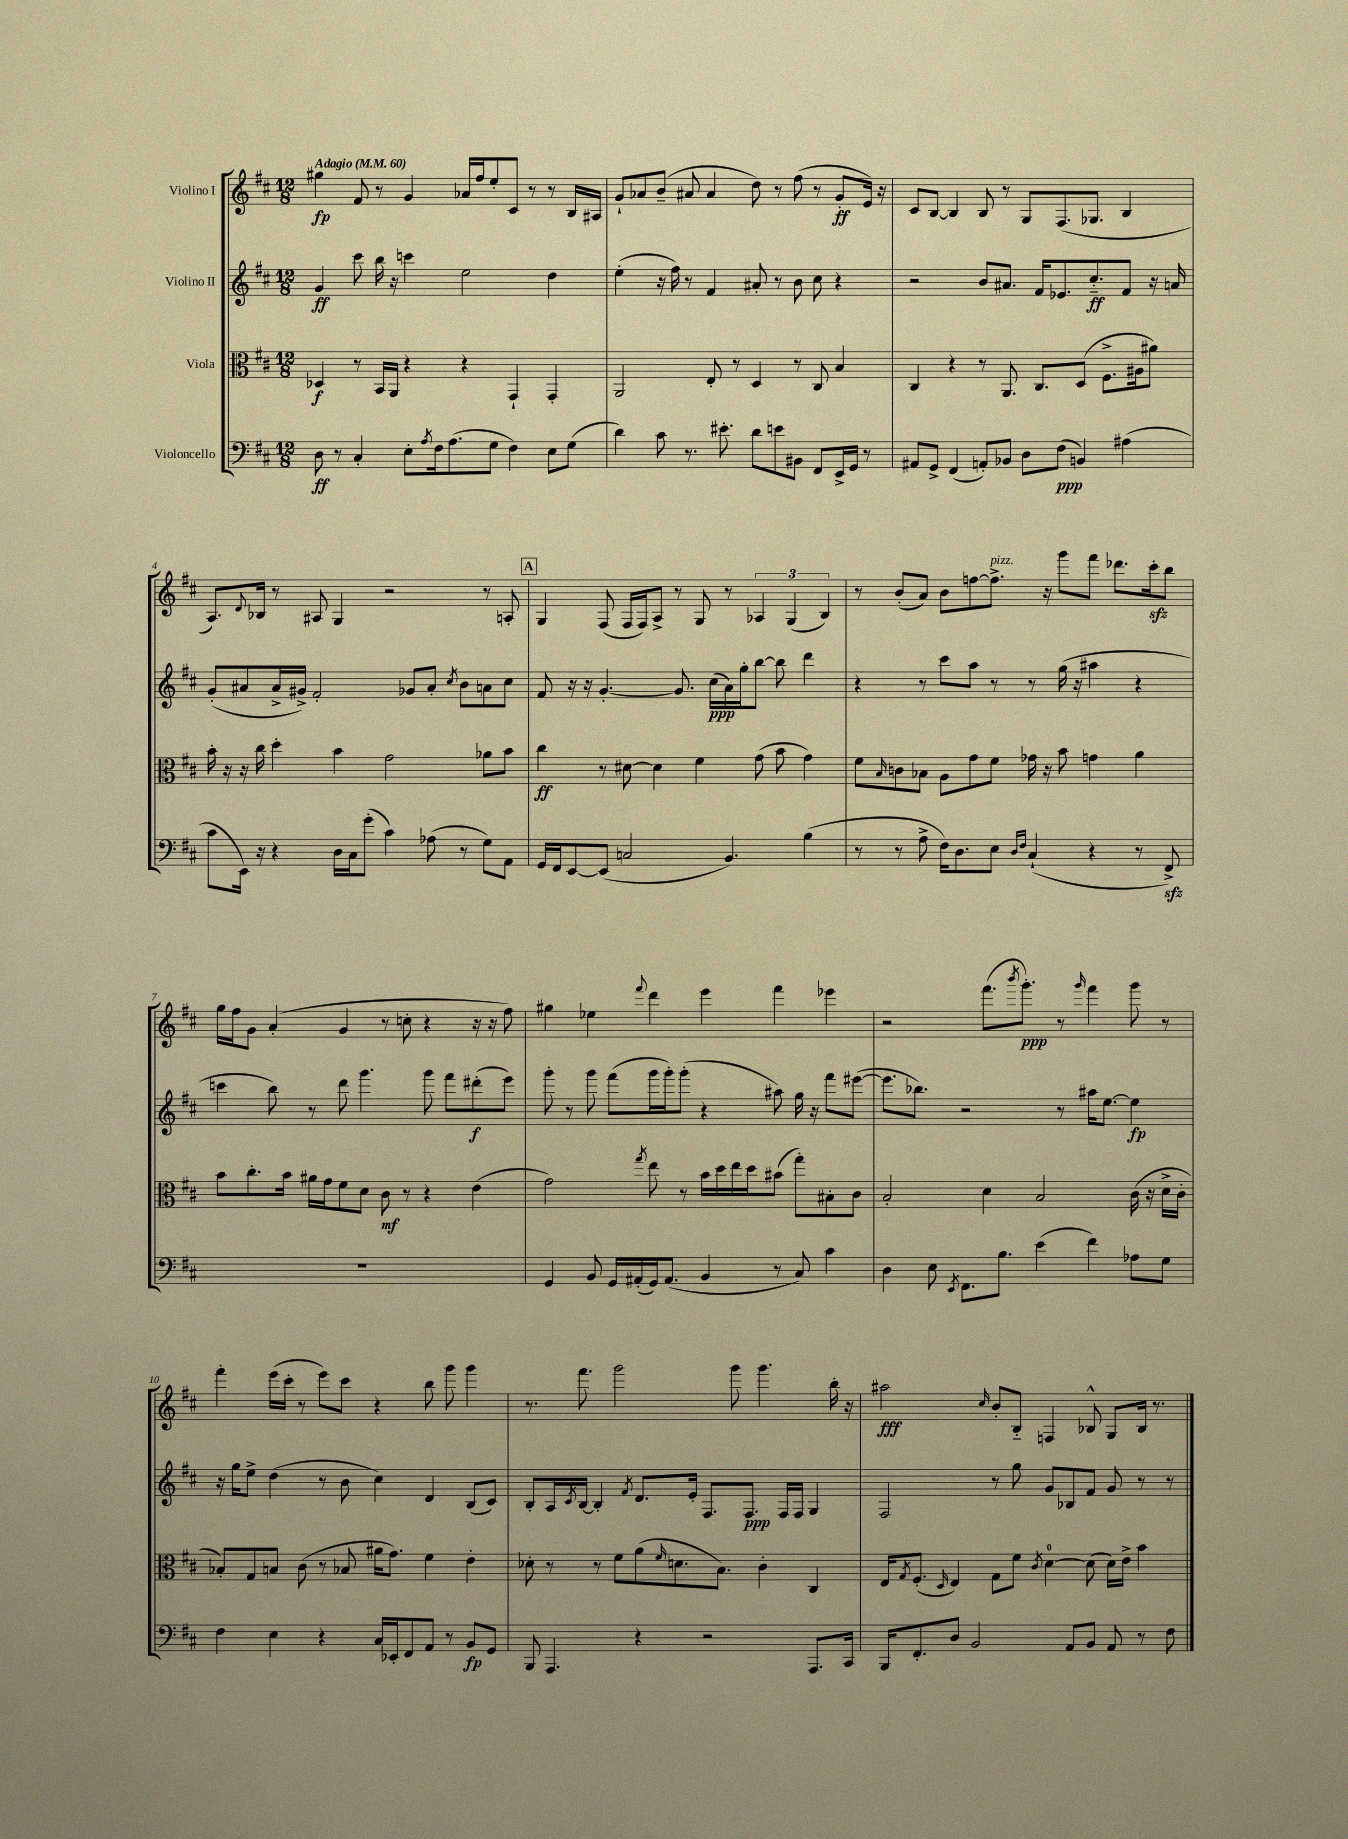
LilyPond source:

<<
\new StaffGroup <<
\new Staff = "s0" \with { instrumentName = "Violino I" } {
    \clef treble \key d \major \numericTimeSignature \time 12/8 \tempo "Adagio" 4 = 60
    gis''4\fp fis'8 r8 g'4 aes'16 fis''16 e''8-. cis'8 r8 r8 b16 ais16 |
    g'8-! aes'8 b'8--( ais'8 ais'4 d''8) r8 fis''8( r8 g'8-.\ff e'16) r16 |
    cis'8 b8~ b4 b8 r8 g8 fis8.( ges8. b4 |
    a8.) \appoggiatura { d'8 } bes16 r8 ais8 g4 r2 r8 a8-. |
    \mark \markup { \box "A" } g4 fis8( fis16 fis16) a8-> r8 g8 r8 \tuplet 3/2 { aes4 g4( b4) } |
    r8 b'8-.( a'8) b'8 f''8~ f''8.->^\markup { \italic "pizz." } r16 g'''8 fis'''8 des'''8. cis'''16-.\sfz b''8 |
    g''16 fis''16 g'8 a'4-.( g'4 r8 c''8-. r4 r16 r16 fis''8) |
    gis''4 ees''4 \appoggiatura { fis'''8 } d'''4 e'''4 fis'''4 ees'''4 |
    r2 fis'''8.( \acciaccatura { b'''8 } g'''8.-.\ppp) r8 \grace { g'''16 } fis'''4 g'''8 r8 |
    fis'''4-. e'''16( cis'''16-. r8 e'''8) cis'''8 r4 b''8 g'''8 g'''4 |
    r8. fis'''8. g'''2 g'''8 g'''4. b''16-. r16 |
    ais''2\fff \grace { cis''16 } b'8-. b8-_ f4 bes8-^ g8 bes16 r8. \bar "|." |
}
\new Staff = "s1" \with { instrumentName = "Violino II" } {
    \clef treble \key d \major \numericTimeSignature \time 12/8
    g'4\ff cis'''8 b''16 r16 c'''4 e''2 d''4 |
    e''4-.( r16 fis''16) r8 fis'4 ais'8-. r8 b'8 cis''8 r4 |
    r2 b'8 ais'8. fis'16 ees'8. cis''8.-_\ff fis'8 r16 a'16 |
    g'8-.( ais'8 ais'16-> gis'16->) fis'2-. ges'8 ais'8-. \acciaccatura { cis''8 } b'8 a'8 cis''8 |
    \mark \markup { \box "A" } fis'8 r16 r16 g'4.~-. g'8. cis''16\ppp( a'16) g''16-. b''8~ b''8 d'''4 |
    r4 r8 cis'''8 a''8 r8 r8 g''16( r16 ais''4 r4 |
    c'''4 b''8) r8 d'''8 g'''4. g'''8 fis'''8 dis'''8-.\f( e'''8) |
    g'''8-. r8 g'''8 fis'''8( g'''16 g'''16-.) g'''8-.( r4 ais''8) g''16 r16 fis'''8 eis'''8~( |
    eis'''8. bes''8.) r2 r8 ais''16 e''8.~ e''4\fp |
    r16 g''16 e''8-> d''4( r8 b'8 cis''4) d'4 b8( cis'8) |
    b8-. a16 \acciaccatura { cis'8 } b16~ b4-. \acciaccatura { fis'8 } d'8. e'16-. fis8. fis8.\ppp fis16 fis16 g4 |
    fis2 r8 g''8 g'8 bes8 fis'8 g'8 r8 r8 \bar "|." |
}
\new Staff = "s2" \with { instrumentName = "Viola" } {
    \clef alto \key d \major \numericTimeSignature \time 12/8
    des4\f r8 b,16 a,16 r4 r4 g,4-! g,4-. |
    a,2 e8-. r8 d4 r8 cis8 b4 |
    cis4 r4 r8 a,8. cis8. d8( fis8.-> ais16 ais'8) |
    b'16-. r16 r16 cis''16 d''4-. b'4 g'2 aes'8 b'8 |
    \mark \markup { \box "A" } cis''4\ff r8 dis'8~ dis'4 fis'4 g'8( b'8 g'4) |
    fis'8 \grace { b16 } c'8 bes8 a8 g'8 fis'8 ges'16 r16 b'8 g'4 a'4 |
    b'8 cis''8.-. b'16 ais'16 g'16 fis'8 d'8 cis'8\mf r8 r4 e'4( |
    g'2) \acciaccatura { g''8 } e''8 r8 b'16 d''16 e''16 d''16 bis'8( g''8-.) bis8-. cis'8 |
    b2-. d'4 b2 cis'16( r16 d'16-> cis'16-. |
    bes8-.) g8 b8 cis'8( r8 bes8 ais'16 g'8.) fis'4 e'4-. |
    des'8-. r8 r8 fis'8 a'8( \grace { fis'16 } d'8. b8.) cis'4-. cis4 |
    e16 \acciaccatura { g8 } fis8.-.( \grace { d16 } e4) g8 fis'8 \acciaccatura { cis'8 } d'4-0~ d'8( d'16) e'16-> b'4 \bar "|." |
}
\new Staff = "s3" \with { instrumentName = "Violoncello" } {
    \clef bass \key d \major \numericTimeSignature \time 12/8
    d8\ff r8 cis4-. e8-. \acciaccatura { a8 } fis16 a8.( g8 fis4) e8 g8( |
    d'4) cis'8 r8. eis'8.-. d'8 e'8 bis,8 fis,8 e,16-> g,16 r8 |
    ais,8 g,8-> fis,4( a,8-.) bes,8 d8 fis8\ppp( b,4) ais4( |
    cis'8 e,16) r16 r4 d16 cis16 g'8-.( cis'4) aes8( r8 g8) a,8 |
    \mark \markup { \box "A" } g,16 fis,16 e,8~ e,8( c2 b,4.) b4( |
    r8 r8 a8-> fis16) d8. e8 \grace { d16 fis16 } cis4-!( r4 r8 fis,8->\sfz) |
    R1. |
    g,4 b,8 g,16 ais,16-.( g,16) ais,8.( b,4 r8 cis8) cis'4 |
    d4 e8 \acciaccatura { e,8 } fis,8. b8. e'4( fis'4) aes8 g8 |
    fis4 e4 r4 cis16 ees,16-. fis,8 a,8 r8 b,8\fp g,8 |
    b,,8 a,,4. r4 r2 a,,8. cis,16 |
    b,,16 fis,8.-. d8 b,2 a,8 b,8 a,8 r8 fis8 \bar "|." |
}
>>
>>
